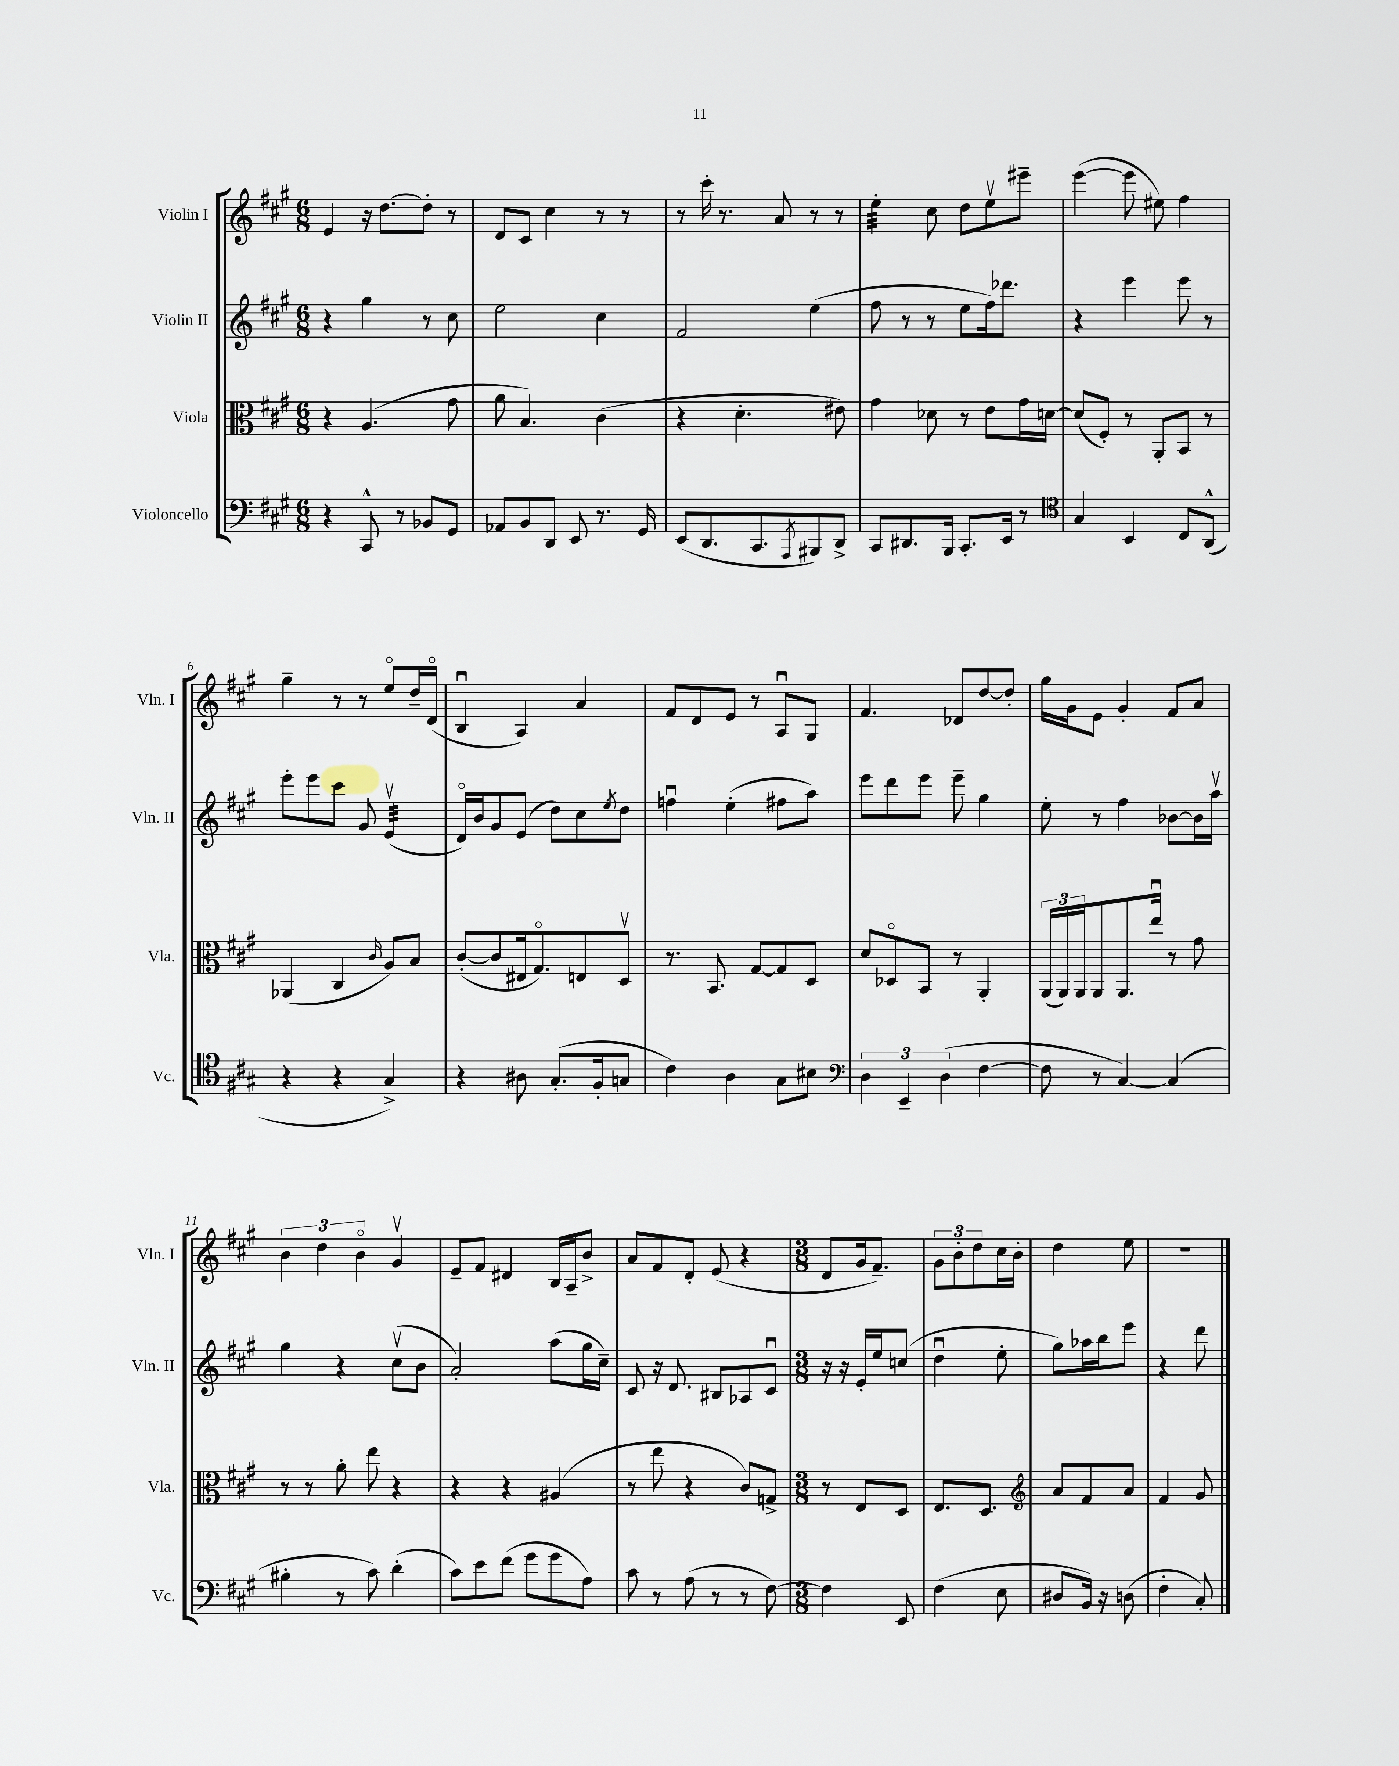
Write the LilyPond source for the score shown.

<<
\new StaffGroup <<
\new Staff = "s0" \with { instrumentName = "Violin I" shortInstrumentName = "Vln. I" } {
    \clef treble \key a \major \numericTimeSignature \time 6/8
    e'4 r16 d''8.~ d''8-. r8 |
    d'8 cis'8 cis''4 r8 r8 |
    r8 cis'''16-. r8. a'8 r8 r8 |
    e''4:32-. cis''8 d''8 e''8\upbow eis'''8-- |
    e'''4~( e'''8 eis''8) fis''4 |
    gis''4-- r8 r8 e''8\flageolet d''16-- d'16\flageolet( |
    b4\downbow a4) a'4 |
    fis'8 d'8 e'8 r8 a8\downbow gis8 |
    fis'4. des'8 d''8~ d''8-. |
    gis''16 gis'16 e'8 gis'4-. fis'8 a'8 |
    \tuplet 3/2 { b'4 d''4 b'4\flageolet } gis'4\upbow |
    e'8-- fis'8 dis'4 b16 a16-- b'8-> |
    a'8 fis'8 d'8-. e'8( r4 |
    \numericTimeSignature \time 3/8 d'8 gis'16 fis'8.--) |
    \tuplet 3/2 { gis'8 b'8-. d''8 } cis''16 b'16-. |
    d''4 e''8 |
    R4. \bar "|." |
}
\new Staff = "s1" \with { instrumentName = "Violin II" shortInstrumentName = "Vln. II" } {
    \clef treble \key a \major \numericTimeSignature \time 6/8
    r4 gis''4 r8 cis''8 |
    e''2 cis''4 |
    fis'2 e''4( |
    fis''8 r8 r8 e''8 fis''16) des'''8. |
    r4 e'''4 e'''8 r8 |
    e'''8-. e'''8 cis'''8 gis'8 e'4:32\upbow( |
    d'16\flageolet) b'16 gis'8 e'8( d''8) cis''8 \acciaccatura { e''8 } d''8 |
    f''4\downbow e''4-.( fis''8 a''8) |
    e'''8 d'''8 e'''8 e'''8-- gis''4 |
    e''8-. r8 fis''4 bes'8~ bes'16 a''16\upbow |
    gis''4 r4 cis''8\upbow( b'8 |
    a'2-.) a''8( gis''16 cis''16--) |
    cis'8 r16 d'8. bis8 aes8 cis'8\downbow |
    \numericTimeSignature \time 3/8 r16 r16 e'16-. e''16 c''8( |
    d''4\downbow e''8-. |
    gis''8) aes''16 b''16 e'''8 |
    r4 d'''8 \bar "|." |
}
\new Staff = "s2" \with { instrumentName = "Viola" shortInstrumentName = "Vla." } {
    \clef alto \key a \major \numericTimeSignature \time 6/8
    r4 a4.( gis'8 |
    a'8 b4.) cis'4( |
    r4 d'4.-. eis'8) |
    gis'4 des'8 r8 e'8 gis'16 d'16~ |
    d'8( fis8-.) r8 a,8-. b,8 r8 |
    aes,4( cis4 \grace { cis'16 } a8) b8 |
    cis'8~-.( cis'8 eis16 gis8.\flageolet) e8 d8\upbow |
    r8. b,8. gis8~ gis8 d8 |
    d'8 des8\flageolet b,8 r8 a,4-. |
    \tuplet 3/2 { a,16( a,16) a,16 } a,8 a,8. e''16\downbow r8 gis'8 |
    r8 r8 a'8-. e''8 r4 |
    r4 r4 ais4( |
    r8 e''8 r4 cis'8) g8-> |
    \numericTimeSignature \time 3/8 r8 e8 d8 |
    e8. d8. |
    \clef treble a'8 fis'8 a'8 |
    fis'4 gis'8 \bar "|." |
}
\new Staff = "s3" \with { instrumentName = "Violoncello" shortInstrumentName = "Vc." } {
    \clef bass \key a \major \numericTimeSignature \time 6/8
    r4 cis,8-^ r8 bes,8 gis,8 |
    aes,8 b,8 d,8 e,8 r8. gis,16 |
    e,8( d,8. cis,8. \acciaccatura { a,,8 } bis,,8) d,8-> |
    cis,8 dis,8. b,,16 cis,8.-. e,16 r8 |
    \clef tenor gis4 b,4 cis8 a,8-^( |
    r4 r4 gis4->) |
    r4 ais8 gis8.-.( fis16-. g8 |
    cis'4) a4 gis8 bis8 |
    \clef bass \tuplet 3/2 { d4 e,4-- d4( } fis4~ |
    fis8 r8 cis4~) cis4( |
    bis4-. r8 cis'8) d'4-.( |
    cis'8) e'8 fis'8( gis'8 gis'8 a8) |
    cis'8 r8 a8( r8 r8 fis8~) |
    \numericTimeSignature \time 3/8 fis4 e,8 |
    fis4( e8 |
    dis8 b,16) r16 d8( |
    fis4-. cis8-.) \bar "|." |
}
>>
>>
